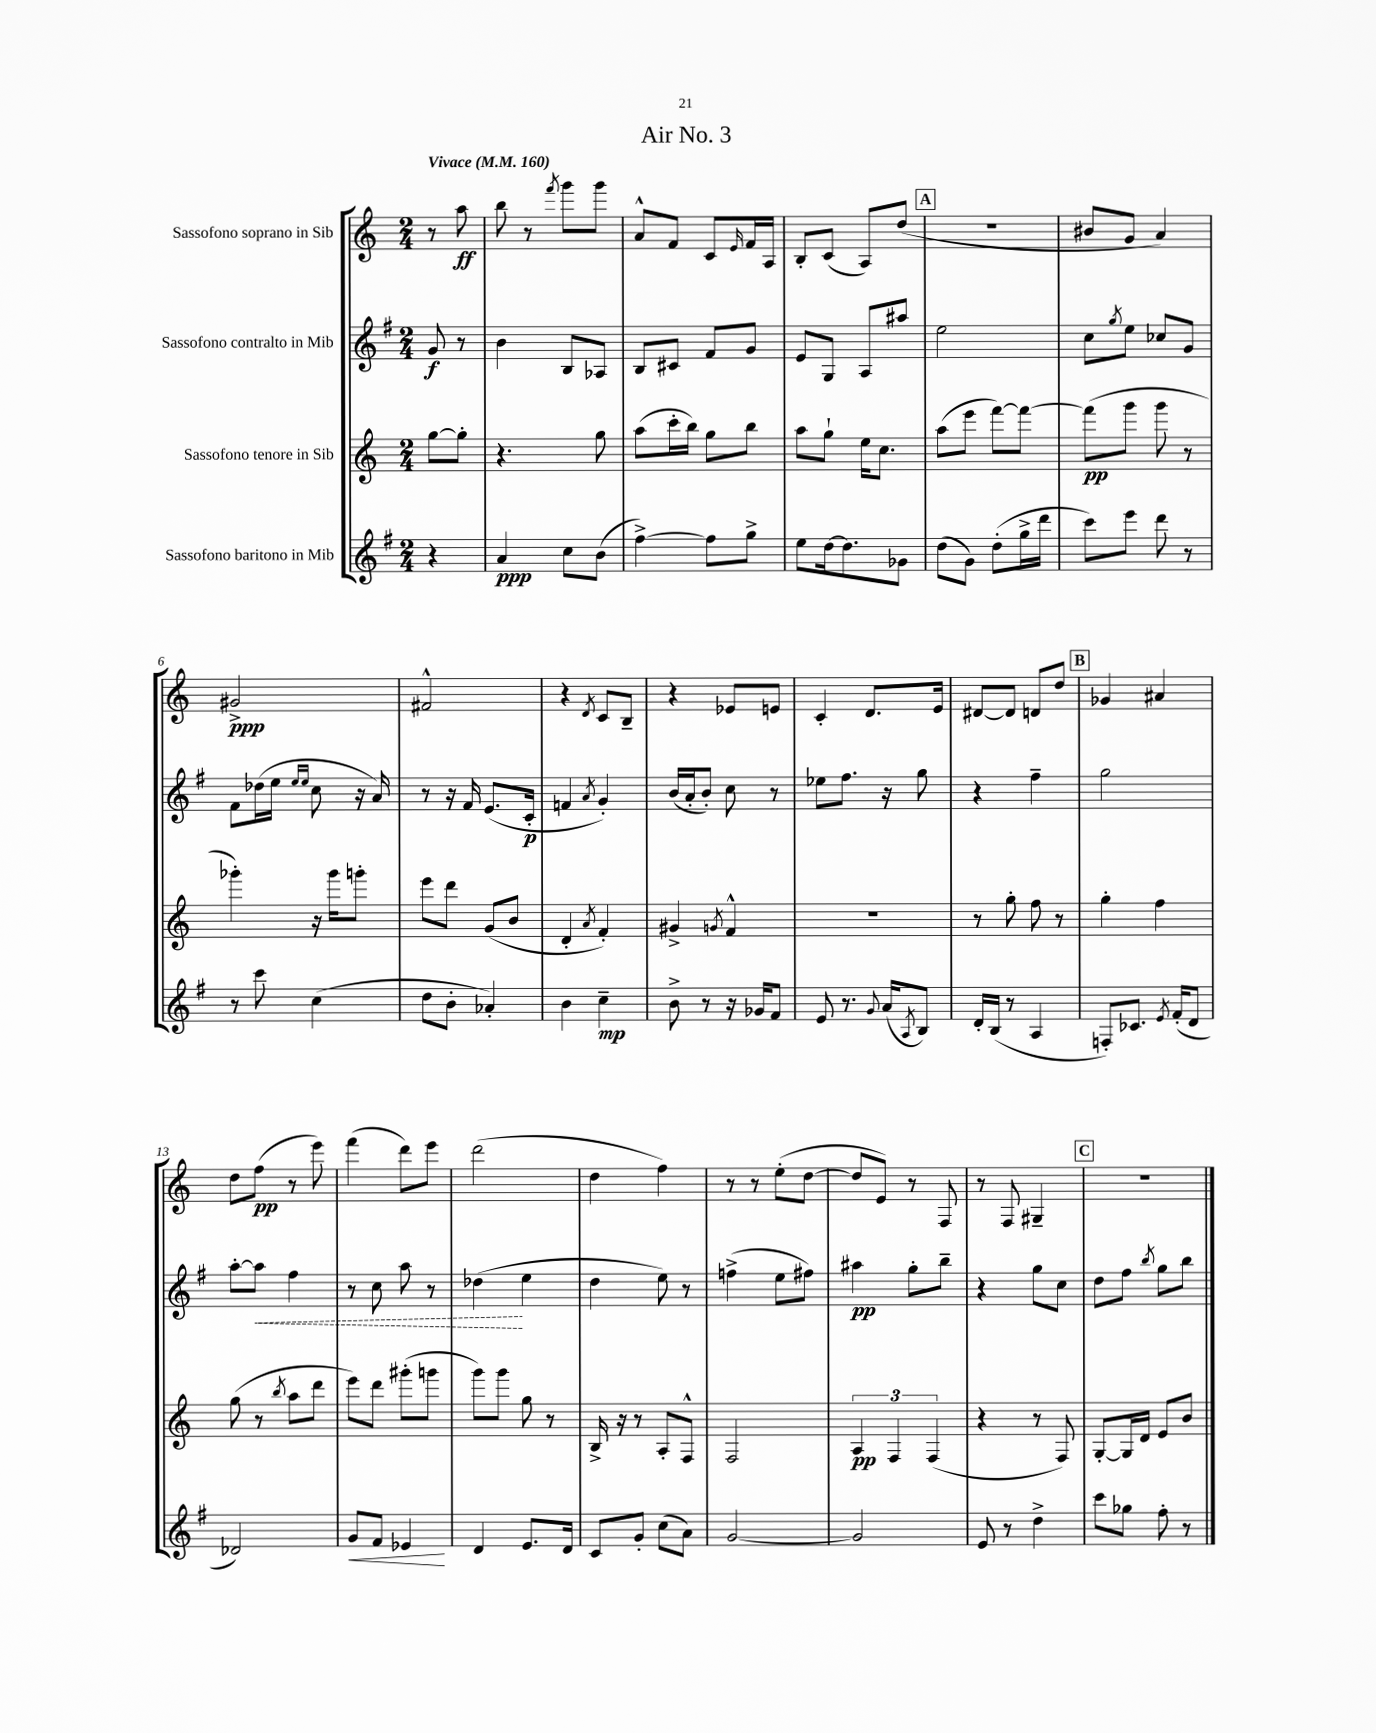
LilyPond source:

\header { title = "Air No. 3" }
<<
\new StaffGroup <<
\new Staff = "s0" \with { instrumentName = "Sassofono soprano in Sib" } {
    \clef treble \key c \major \numericTimeSignature \time 2/4 \partial 4 \tempo "Vivace" 4 = 160
    r8 a''8\ff |
    b''8 r8 \acciaccatura { f'''8 } g'''8 g'''8 |
    a'8-^ f'8 c'8 \grace { e'16 } f'16 a16 |
    b8-. c'8( a8) d''8( |
    \mark \markup { \box "A" } R2 |
    bis'8 g'8 a'4) |
    gis'2->\ppp |
    fis'2-^ |
    r4 \acciaccatura { d'8 } c'8 b8-- |
    r4 ees'8 e'8 |
    c'4-. d'8. e'16 |
    dis'8~ dis'8 d'8 d''8 |
    \mark \markup { \box "B" } ges'4 ais'4 |
    d''8 f''8\pp( r8 e'''8) |
    f'''4( d'''8) e'''8 |
    d'''2( |
    d''4 f''4) |
    r8 r8 e''8-.( d''8~ |
    d''8 e'8) r8 f8 |
    r8 f8 gis4-- |
    \mark \markup { \box "C" } r2 \bar "|." |
}
\new Staff = "s1" \with { instrumentName = "Sassofono contralto in Mib" } {
    \clef treble \key g \major \numericTimeSignature \time 2/4 \partial 4
    g'8\f r8 |
    b'4 b8 aes8 |
    b8 cis'8 fis'8 g'8 |
    e'8 g8 a8 ais''8 |
    \mark \markup { \box "A" } e''2 |
    c''8 \acciaccatura { g''8 } e''8 ces''8 g'8 |
    fis'8 des''16( e''16 \grace { e''16 e''16 } c''8 r16 a'16) |
    r8 r16 fis'16 e'8.( c'16-.\p |
    f'4 \acciaccatura { a'8 } g'4-.) |
    b'16( a'16-. b'8-.) c''8 r8 |
    ees''8 fis''8. r16 g''8 |
    r4 fis''4-- |
    \mark \markup { \box "B" } g''2 |
    a''8~-. \once \override Hairpin.style = #'dashed-line a''8\< fis''4 |
    r8 c''8 a''8 r8 |
    des''4\!( e''4 |
    d''4 e''8) r8 |
    f''4->( e''8 fis''8) |
    ais''4\pp g''8-. b''8-- |
    r4 g''8 c''8 |
    \mark \markup { \box "C" } d''8 fis''8 \acciaccatura { b''8 } g''8 b''8 \bar "|." |
}
\new Staff = "s2" \with { instrumentName = "Sassofono tenore in Sib" } {
    \clef treble \key c \major \numericTimeSignature \time 2/4 \partial 4
    g''8~ g''8-. |
    r4. g''8 |
    a''8( c'''16-. b''16) g''8 b''8 |
    a''8 g''8-! e''16 c''8. |
    \mark \markup { \box "A" } a''8( e'''8 f'''8~) f'''8~ |
    f'''8\pp( g'''8 g'''8 r8 |
    ges'''4-.) r16 ges'''16 g'''8-. |
    e'''8 d'''8 g'8( b'8 |
    d'4-. \acciaccatura { a'8 } f'4-.) |
    gis'4-> \acciaccatura { g'8 } f'4-^ |
    r2 |
    r8 g''8-. f''8 r8 |
    \mark \markup { \box "B" } g''4-. f''4 |
    g''8( r8 \acciaccatura { b''8 } a''8 d'''8 |
    e'''8) d'''8 gis'''8-.( g'''8 |
    g'''8) g'''8 g''8 r8 |
    b16-> r16 r8 a8-. f8-^ |
    f2 |
    \tuplet 3/2 { a4\pp f4 f4( } |
    r4 r8 f8) |
    \mark \markup { \box "C" } g8~-. g16 d'16 e'8 b'8 \bar "|." |
}
\new Staff = "s3" \with { instrumentName = "Sassofono baritono in Mib" } {
    \clef treble \key g \major \numericTimeSignature \time 2/4 \partial 4
    r4 |
    a'4\ppp c''8 b'8( |
    fis''4~->) fis''8 g''8-> |
    e''8 d''16~ d''8. ges'8 |
    \mark \markup { \box "A" } d''8( g'8) d''8-.( g''16-> d'''16 |
    c'''8) e'''8 d'''8 r8 |
    r8 c'''8 c''4( |
    d''8 b'8-. aes'4-.) |
    b'4 c''4--\mp |
    b'8-> r8 r16 ges'16 fis'8 |
    e'8 r8. \appoggiatura { g'8 } a'16( \acciaccatura { a8 } b8) |
    d'16-. b16( r8 a4 |
    \mark \markup { \box "B" } f8-.) ces'8. \acciaccatura { e'8 } fis'16-.( d'8 |
    des'2) |
    g'8\< fis'8 ees'4\! |
    d'4 e'8. d'16 |
    c'8 g'8-. c''8( a'8) |
    g'2~ |
    g'2 |
    e'8 r8 d''4-> |
    \mark \markup { \box "C" } c'''8 ges''8 fis''8-. r8 \bar "|." |
}
>>
>>
